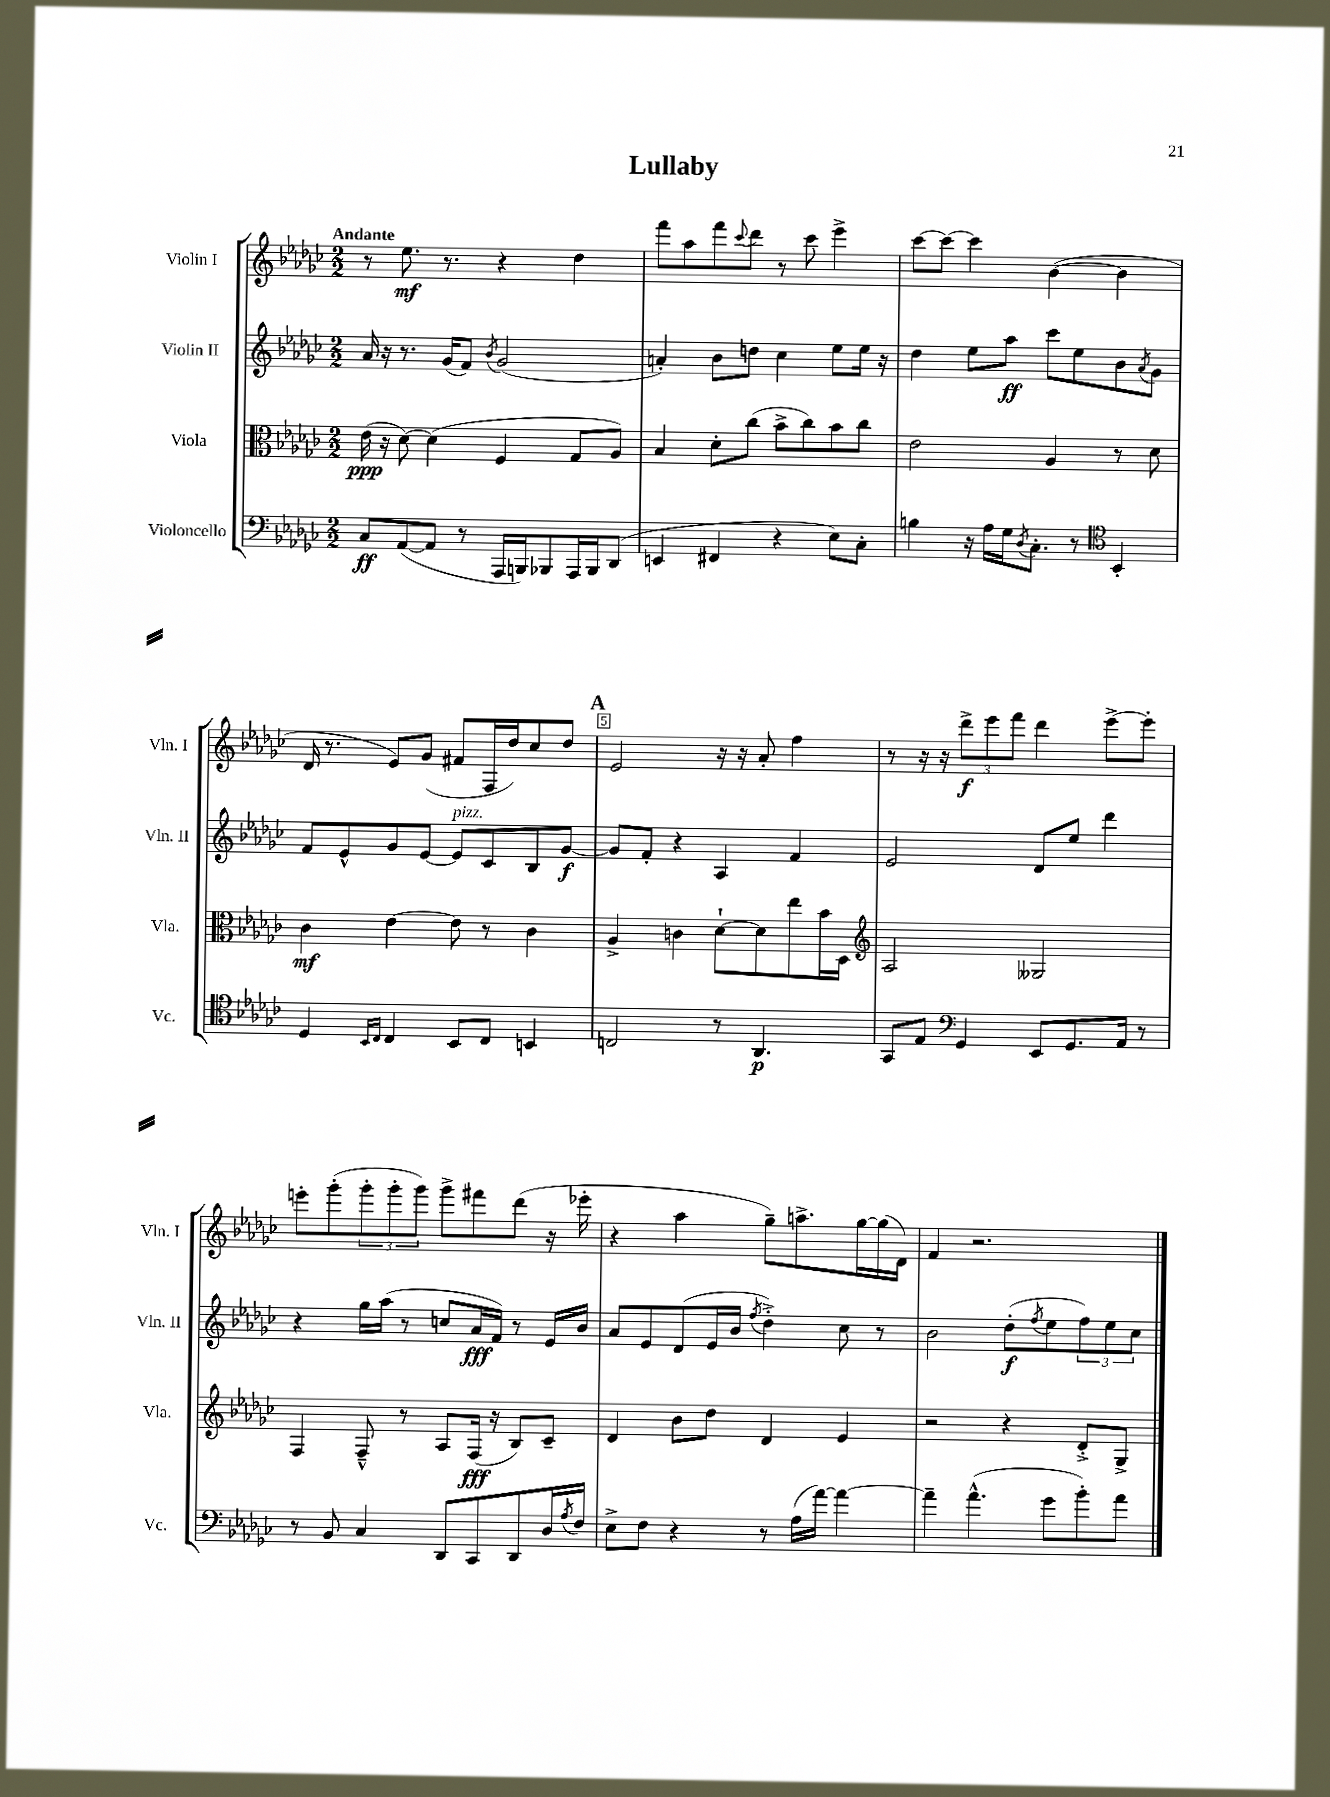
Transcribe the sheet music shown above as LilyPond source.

\header { title = "Lullaby" }
<<
\new StaffGroup <<
\new Staff = "s0" \with { instrumentName = "Violin I" shortInstrumentName = "Vln. I" } {
    \clef treble \key ges \major \numericTimeSignature \time 2/2 \tempo "Andante"
    r8 ees''8.\mf r8. r4 des''4 |
    f'''8 aes''8 f'''8 \appoggiatura { ces'''8 } des'''8 r8 ces'''8 ees'''4-> |
    ces'''8~ ces'''8~ ces'''4 bes'4~( bes'4 |
    des'16 r8. ees'8) ges'8( fis'8 f16 des''16) ces''8 des''8 |
    \mark \markup { \bold "A" } ees'2 r16 r16 aes'8-. f''4 |
    r8 r16 r16 \tuplet 3/2 { des'''8->\f ees'''8 f'''8 } des'''4 ees'''8~-> ees'''8-. |
    e'''8-. ges'''8-.( \tuplet 3/2 { ges'''8-. ges'''8-. ges'''8) } ges'''8-> fis'''8 des'''8( r16 ees'''16-. |
    r4 aes''4 ges''8--) a''8.-> ges''16~ ges''16( des'16) |
    f'4 r2. \bar "|." |
}
\new Staff = "s1" \with { instrumentName = "Violin II" shortInstrumentName = "Vln. II" } {
    \clef treble \key ges \major \numericTimeSignature \time 2/2
    aes'16 r16 r8. ges'16( f'8) \acciaccatura { bes'8 } ges'2( |
    a'4-.) bes'8 d''8 ces''4 ees''8 ees''16 r16 |
    des''4 ees''8 aes''8\ff ces'''8 ees''8 bes'8 \acciaccatura { aes'8 } ges'8 |
    f'8 ees'8-^ ges'8 ees'8~ ees'8^\markup { \italic "pizz." } ces'8 bes8 ges'8~\f |
    \mark \markup { \bold "A" } ges'8 f'8-. r4 aes4 f'4 |
    ees'2 des'8 ees''8 des'''4 |
    r4 ges''16 aes''16( r8 c''8 aes'16\fff f'16) r8 ees'16 bes'16 |
    aes'8 ees'8 des'8( ees'16 bes'16 \acciaccatura { f''8 } des''4-.->) ces''8 r8 |
    bes'2 des''8-.\f( \acciaccatura { f''8 } ees''8 \tuplet 3/2 { f''8) ees''8 ces''8 } \bar "|." |
}
\new Staff = "s2" \with { instrumentName = "Viola" shortInstrumentName = "Vla." } {
    \clef alto \key ges \major \numericTimeSignature \time 2/2
    ees'16\ppp( r16 des'8~) des'4( f4 ges8 aes8) |
    bes4 des'8-. ces''8( bes'8-> ces''8) bes'8 ces''8 |
    ees'2 aes4 r8 des'8 |
    ces'4\mf ees'4~ ees'8 r8 ces'4 |
    \mark \markup { \bold "A" } aes4-> c'4 des'8~-! des'8 ees''8 bes'16 des16 |
    \clef treble aes2 geses2 |
    f4 f8---^ r8 aes8 f16\fff( r16 bes8) ces'8-- |
    des'4 bes'8 des''8 des'4 ees'4 |
    r2 r4 des'8-.-> ges8-> \bar "|." |
}
\new Staff = "s3" \with { instrumentName = "Violoncello" shortInstrumentName = "Vc." } {
    \clef bass \key ges \major \numericTimeSignature \time 2/2
    ces8\ff aes,8~( aes,8 r8 aes,,16 b,,16) bes,,8 aes,,16 bes,,16 des,8( |
    e,4 fis,4 r4 ees8) ces8-. |
    b4 r16 aes16 ges16 \acciaccatura { des8 } ces8.-. r8 \clef tenor bes,4-. |
    des4 \grace { bes,16 ces16 } ces4 bes,8 ces8 b,4 |
    \mark \markup { \bold "A" } c2 r8 aes,4.\p |
    ges,8 ees8 \clef bass ges,4 ees,8 ges,8. aes,16 r8 |
    r8 bes,8 ces4 des,8 ces,8 des,8 des16 \acciaccatura { aes8 } f16 |
    ees8-> f8 r4 r8 aes16( aes'16~) aes'4~ |
    aes'4-- aes'4.-^( ges'8 bes'8-.) aes'8 \bar "|." |
}
>>
>>
\layout { \context { \Score \override BarNumber.break-visibility = ##(#f #t #t) barNumberVisibility = #(every-nth-bar-number-visible 5) \override BarNumber.stencil = #(make-stencil-boxer 0.1 0.3 ly:text-interface::print) } }
